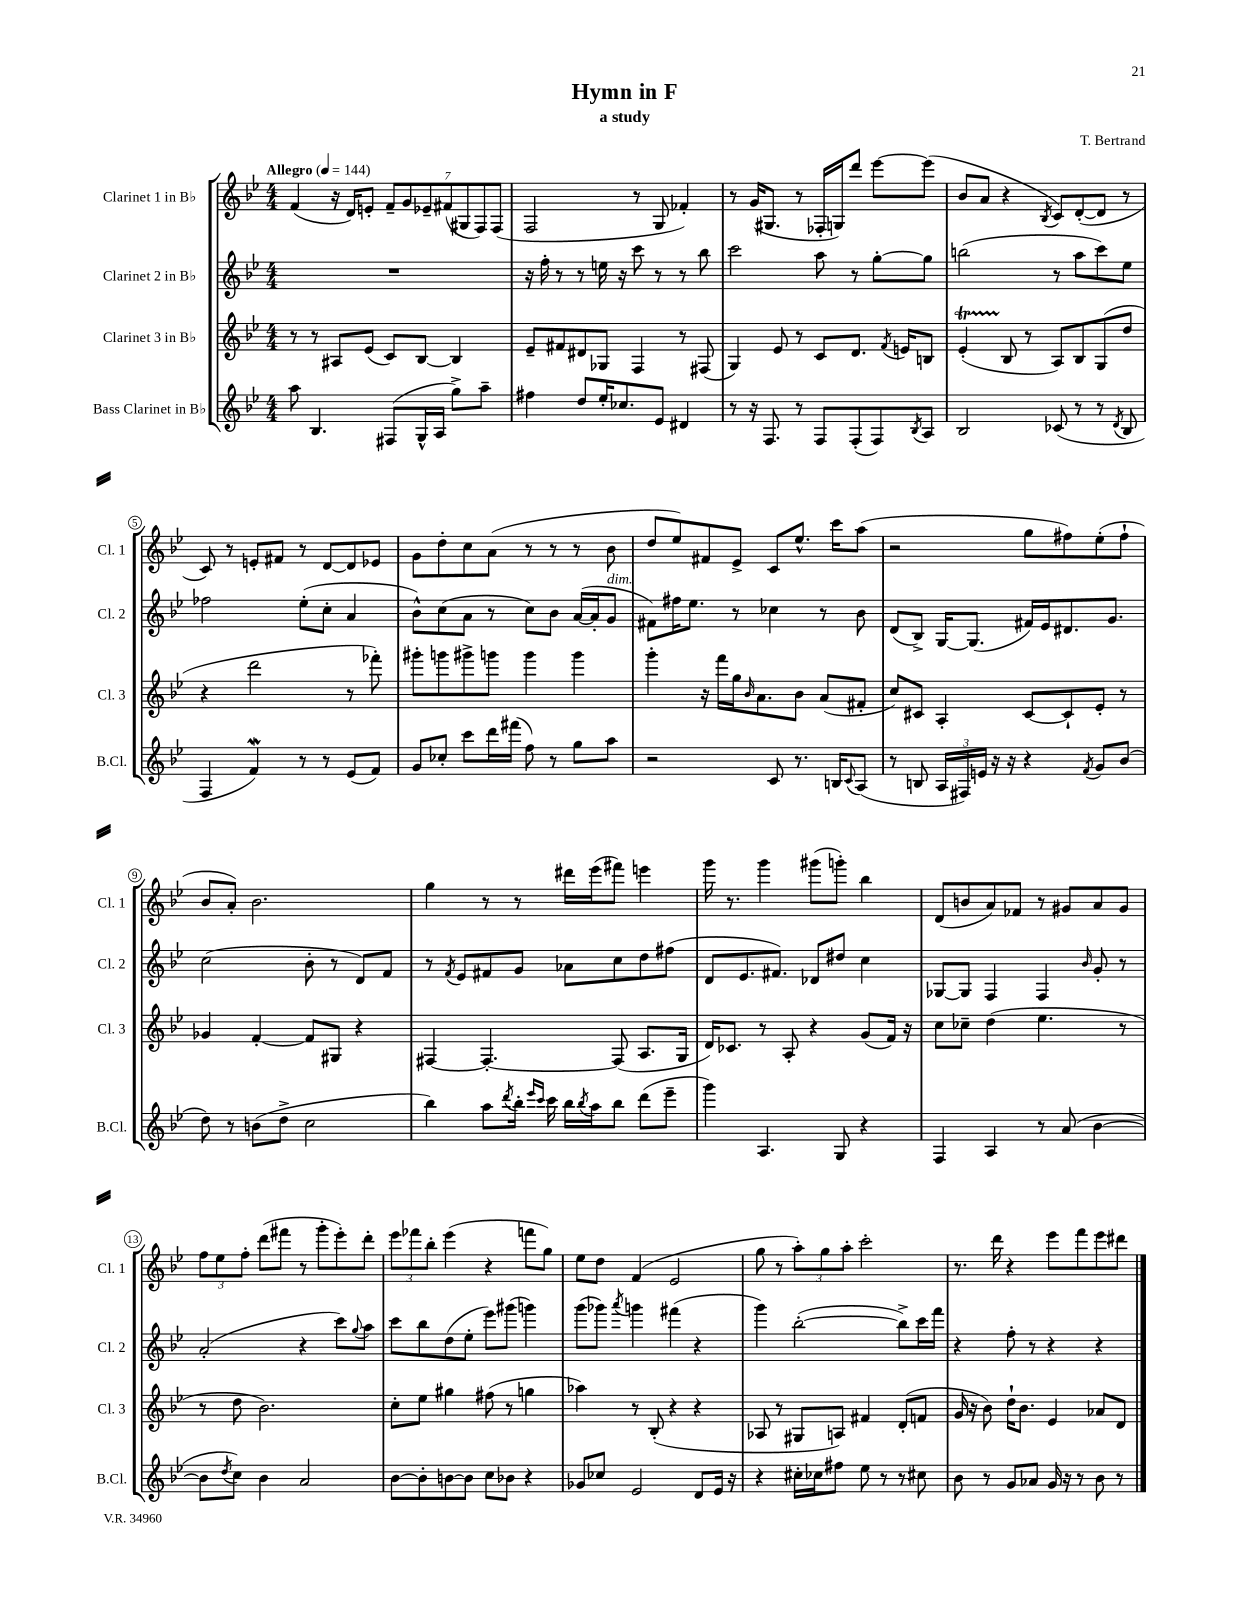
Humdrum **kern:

**kern	**kern	**kern	**kern
*part4	*part3	*part2	*part1
*staff4	*staff3	*staff2	*staff1
*I"Bass Clarinet in B♭	*I"Clarinet 3 in B♭	*I"Clarinet 2 in B♭	*I"Clarinet 1 in B♭
*I'B.Cl.	*I'Cl. 3	*I'Cl. 2	*I'Cl. 1
*clefG2	*clefG2	*clefG2	*clefG2
*k[b-e-]	*k[b-e-]	*k[b-e-]	*k[b-e-]
*M4/4	*M4/4	*M4/4	*M4/4
*MM144	*MM144	*MM144	*MM144
=1	=1	=1	=1
!	!	!	!LO:TX:a:B:t=Allegro
8aa\	8r	1r	(4f/
4.B-/	8r	.	.
.	8A#X/L	.	16r
.	.	.	16d/KL)
.	(8e-/J	.	8en'/J
(8F#X/L	8c/L)	.	14f~/L
.	.	.	14g/
16G^^/L	[8B-/J	.	.
.	.	.	14e-X~/
16A/JJ	.	.	.
.	.	.	(14f#X/
8gg^\L)	4B-/]	.	.
.	.	.	14G#X/
.	.	.	14F/)
8aa~\J	.	.	.
.	.	.	(14F/J
=2	=2	=2	=2
4ff#X\	8e-~/L	16r	2F/
.	.	16ff'\	.
.	8f#X/	8r	.
8dd/L	8d#X/	8r	.
16ee-'/K	8G-X/J	16een\	.
8.cc-X/	.	16r	.
.	4F/	8ccc\	8r
8e-/J	.	8r	8G/
4d#X/	8r	8r	4f-X'/)
.	(8F#X/	8bb-\	.
=3	=3	=3	=3
8r	4G/)	2ccc\	8r
16r	.	.	(16g/KL
8.F/	.	.	8.G#X/J
.	8e-/	.	.
8r	8r	.	8r
8F/L	8c/L	8aa\	16F-X'/LL
.	.	.	16Gn/J)
(8F'/	8.d/J	8r	8ddd/J
8F/)	.	[8gg'\L	[8eee-\L
.	8qf/	.	.
.	16en/KL	.	.
8qB-/	.	.	.
8A/J	8Bn/J	8gg\J]	(8eee-\J]
=4	=4	=4	=4
2B-/	(4e-T'/	(2bbn\	8b-/L
.	.	.	8a/J
.	8B-/	.	4r
.	8r	.	.
.	.	.	8qB-/
(8c-X/	8A/L)	8r	8c/L)
8r	8B-/	8aa\L	([8d'/
8r	(8G/	8ccc\)	8d/J]
8qd/	.	.	.
8B-/	8dd/J	8ee-\J	8r
!!LO:LB:g=z
=5	=5	=5	=5
4F/	4r	2ff-X\	8c/)
.	.	.	8r
4fW/)	2ddd\	.	8en'/L
.	.	.	8f#X/J
8r	.	(8ee-'\L	8r
8r	.	8cc'\J	[8d/L
(8e-/L	8r	4a/	8d/]
8f/J)	8fff-X'\)	.	8e-X/J
=6	=6	=6	=6
8g/L	8ggg#X'\L	8b-^^\L)	8g\L
8cc-X'/J	8gggn\	(8cc\	8dd'\
8ccc\L	8ggg#X^\	8a\J	8cc\
16ddd\L	8gggn\J	8r	(8a\J
(16fff#X\JJ	.	.	.
8ff\)	4ggg\	8cc\L)	8r
8r	.	8b-\J	8r
8gg\L	4ggg\	([16a/LL	8r
.	.	16a'/J]	.
!	!	!LO:TX:a:i:t=dim.	!
8aa\J	.	8g/J	8b-\
=7	=7	=7	=7
2r	4ggg'\	8f#X\L)	8dd/L
.	.	16ff#X\K	8ee-/)
.	.	8.ee-\J	.
.	16r	.	8f#X/
.	16fff\LL	.	.
.	16gg\J	8r	8e-^/J
.	16qqb-/	.	.
.	8.a\	.	.
8c/	.	4cc-X\	8c/L
8.r	8b-\J	.	8.ee-^^/J
.	(8a/L	8r	.
16Bn/KL	.	.	16ccc\KL
8qqc/	.	.	.
(8A/J	8f#X'/J	8b-\	(8aa\J
=8	=8	=8	=8
8r	8cc/L)	(8d/L	2r
8Bn/	8c#X/J	8B-^/J)	.
24A/LL	4A'/	[16G/KL	.
24F#X/)	.	.	.
.	.	(8.G/J]	.
24en/JJ	.	.	.
16r	.	.	.
16r	.	.	.
4r	[8c#/L	16f#X/LL)	8gg\L
.	.	16e-/J	.
.	8c#`/]	8.d#X/	8ff#X\)
8qf/	.	.	.
8g/L	8e-'/J	.	(8ee-'\
.	.	8.g/J	.
(8b-/J	8r	.	8ff#`\J
!!LO:LB:g=z
=9	=9	=9	=9
8dd\)	4g-X/	(2cc\	8b-/L
8r	.	.	8a'/J)
(8bn\L	[4f'/	.	2.b-\
8dd^\J	.	.	.
2cc\	8f/L]	8b-'\	.
.	8G#X/J	8r	.
.	4r	8d/L)	.
.	.	8f/J	.
=10	=10	=10	=10
4bb-\)	[4F#X/	8r	4gg\
.	.	8qf/	.
.	.	8e-/L	.
8aa\L	4.F#'/_	8f#X/	8r
8qddd/	.	.	.
16bb-'\Jk	.	8g/J	8r
16qqeee-/LL	.	.	.
16qqccc/JJ	.	.	.
16ccc\	.	.	.
16bb-\LL	.	8a-X\L	16ddd#X\LL
8qbb-/	.	.	.
16aa\J	.	.	(16eee-\J
8bb-\J	(8F#/]	8cc\	8fff#X\J)
(8ddd\L	8.A/L	8dd\	4eeen\
8eee-~\J	.	(8ff#X\J	.
.	16G/Jk	.	.
=11	=11	=11	=11
4ggg\)	16d/KL)	8d/L	16ggg\
.	8.c-X/J	.	8.r
.	.	8.e-/	.
4.A/	8r	.	4ggg\
.	.	8.f#X/J)	.
.	8A'/	.	.
.	4r	8d-X/L	(8ggg#X\L
8G/	.	8dd#X/J	8gggn'\J)
4r	(8g/L	4cc\	4bb-\
.	16f/Jk)	.	.
.	16r	.	.
=12	=12	=12	=12
4F/	8cc\L	[8G-X/L	(8d/L
.	8cc-X~\J	8G-/J]	8bn/
4A/	(4dd\	4F/	8a/)
.	.	.	8f-X/J
8r	4.ee-\	4F/	8r
(8a/	.	.	8g#X/L
.	.	16qqb-/	.
[4b-\	.	8g'/	8a/
.	8r	8r	8g#/J
!!LO:LB:g=z
=13	=13	=13	=13
8b-\L]	8r	(2a'/	12ff\L
.	.	.	12ee-\
8qdd/	.	.	.
8cc\J)	8dd\	.	.
.	.	.	12ff'\J
4b-\	2.b-\)	.	(8ddd\L
.	.	.	8fff#X\J
2a/	.	4r	8r
.	.	.	8ggg'\L
.	.	8ccc\L)	8eee-'\)
.	.	8qqgg/	.
.	.	8aa\J	8ddd'\J
=14	=14	=14	=14
[8b-\L	8cc'\L	8ccc\L	12eee-\L
.	.	.	12fff-X\
8b-'\]	8ee-\J	8bb-\	.
.	.	.	12bb-'\J
[8bn\	4gg#X\	(8dd\	(4eee-\
8b\J]	.	8ee-'\J	.
8cc\L	(8ff#X\	8eee-\L)	4r
8b-X\J	8r	(8ggg#X\J	.
4r	4ggn\	4gggn\)	8fffn\L
.	.	.	8gg\J)
=15	=15	=15	=15
8g-X/L	4aa-X\)	(8ggg\L	8ee-\L
8cc-X/J	.	8ggg-X\J)	8dd\J
.	.	8qaaa/	.
2e-/	8r	4gggn\	(4f/
.	(8B-'/	.	.
.	4r	(4fff#X\	2e-/
8d/L	4r	4r	.
16e-/Jk	.	.	.
16r	.	.	.
=16	=16	=16	=16
4r	8A-X/	4ggg\)	8gg\
.	8r	.	8r
16cc#X'\LL	8G#X/L	([2bb-'\	12aa'\L)
16cc-X\J	.	.	.
.	.	.	12gg\
8ff#X\J	8An/J)	.	.
.	.	.	12aa'\J
8ee-\	4f#X/	.	2ccc'\
8r	.	.	.
8r	(8d'/L	8bb-^\L])	.
8cc#X\	8fn/J	16ccc\L	.
.	.	16fff\JJ	.
=17	=17	=17	=17
8b-\	16g/	4r	8.r
.	16r	.	.
8r	8b-\)	.	.
.	.	.	16ddd\
8g/L	16dd`\KL	8ff'\	4r
.	8.b-\J	.	.
8a-X/J	.	8r	.
16g/	4e-/	4r	8eee-\L
16r	.	.	.
8r	.	.	8fff\
8b-\	8a-X/L	4r	8eee-\
8r	8d/J	.	8ddd#X\J
==	==	==	==
*-	*-	*-	*-
